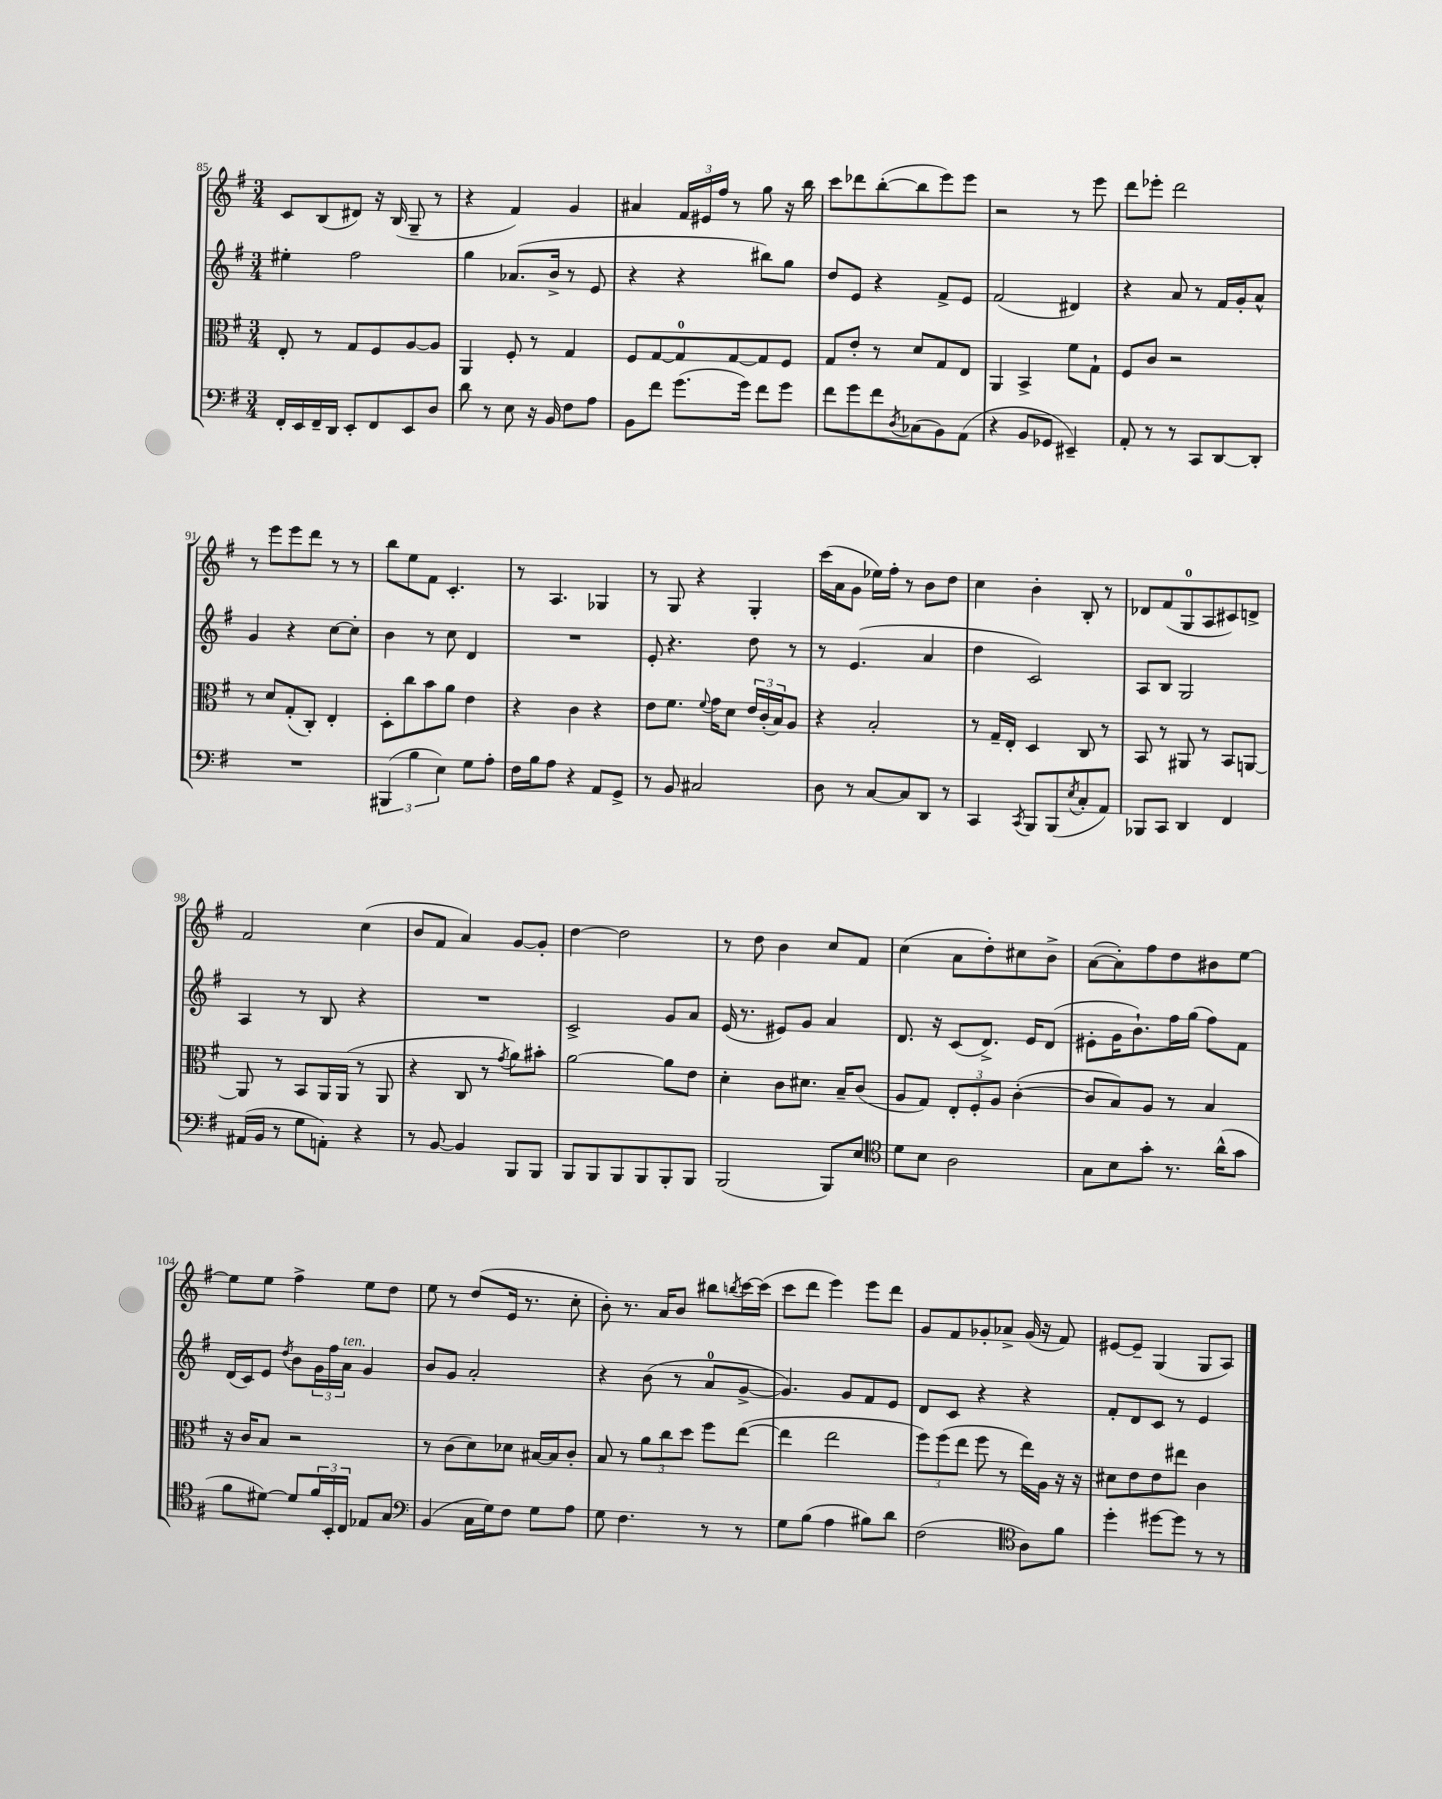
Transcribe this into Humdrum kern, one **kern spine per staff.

**kern	**kern	**kern	**kern
*staff4	*staff3	*staff2	*staff1
*clefF4	*clefC3	*clefG2	*clefG2
*k[f#]	*k[f#]	*k[f#]	*k[f#]
*M3/4	*M3/4	*M3/4	*M3/4
16FF#'/LL	8E'/	4ee#'\	8c/L
16EE/	.	.	.
16FF#~/	8r	.	(8B/
16DD/JJ	.	.	.
8EE'/L	8G/L	2ff#\	8d#/J)
8FF#/	8F#/	.	16r
.	.	.	(16B/
8EE/	[8A/	.	8G~/
8D/J	8A/]J	.	8r
=	=	=	=
8d\	4AA/	4gg\	4r
8r	.	.	.
8E\	8F#'/	(8.a-/L	4f#/)
16r	8r	.	.
16BB/	.	16b^/Jk	.
8F#\L	4G/	8r	4g/
8A\J	.	8e/	.
=	=	=	=
8BB\L	8F#/L	4r	4a#/
8f#\J	[8G/	.	.
(8.g\L	8G/]	4r	24f#/LL
.	.	.	24e#/
.	.	.	24ff#/JJ
.	[8G/	.	8r
16g\Jk)	.	.	.
8f#\L	8G/]	8bb#\L)	8gg\
8g\J	8F#/J	8gg\J	16r
.	.	.	16bb\
=	=	=	=
8f#\L	8G/L	8dd/L	8ccc\L
8g\	8e'/J	8e/J	8ddd-\
8f#\	8r	4r	([8bb'\
8qD/	.	.	.
(8C-\	8d/L	.	8bb\]
8BB\)	8G/	8f#^/L	8eee\)
(8AA\J	8E/J	8e/J	8eee\J
=	=	=	=
4r	4AA/	(2f#/	2r
8BB/L	4BB^/	.	.
8GG-/J	.	.	.
4EE#~/)	8f#\L	4d#/)	8r
.	8G`\J	.	8eee\
=	=	=	=
8AA'/	8F#/L	4r	8ddd\L
8r	8c/J	.	8eee-'\J
8r	2r	8a/	2ddd\
8CC/L	.	8r	.
[8DD/	.	16f#/LL	.
.	.	16g'/J	.
8DD'/]J	.	8a^^/J	.
=	=	=	=
2.r	8r	4g/	8r
.	8d/L	.	8eee\L
.	(8G'/	4r	8eee\
.	8C'/J)	.	8ddd\J
.	4E'/	[8cc\L	8r
.	.	8cc'\]J	8r
=	=	=	=
(6BBB#/	8D'\L	4b\	8bb\L
.	8cc\	.	8ee\
6B\	.	.	.
.	8b\	8r	8f#\J
6E\)	.	.	.
.	8a\J	8cc\	4.c'/
8G\L	4e\	4d/	.
8A'\J	.	.	.
=	=	=	=
16F#\LL	4r	2.r	8r
16B\J	.	.	.
8A\J	.	.	4.A/
4r	4c\	.	.
8AA/L	4r	.	4G-/
8GG^/J	.	.	.
=	=	=	=
8r	8e\L	8e'/	8r
8BB/	8.f#\J	4.r	8G/
2C#/	.	.	4r
.	8qqf#/	.	.
.	16g\LK	.	.
.	8d\J	.	.
.	24e/LL	8dd\	4G'/
.	(24c'/	.	.
.	24B/J)	.	.
.	8A/J	8r	.
=	=	=	=
8D\	4r	8r	(16ccc\LL
.	.	.	16a\J
8r	.	(4.e/	8g\J
[8C/L	2B'/	.	16ee-\LL)
.	.	.	16ff#'\JJ
8C/]	.	.	8r
8DD/J	.	4a/	8b\L
8r	.	.	8dd\J
=	=	=	=
4CC/	8r	4dd\	4cc\
.	16G~/LL	.	.
.	16E'/JJ	.	.
8qCC/	.	.	.
8BBB/L	4D/	2c/)	4b'\
(8BBB/	.	.	.
8qE/	.	.	.
8C'/	8C/	.	8B'/
8AA/J)	8r	.	8r
=	=	=	=
8BBB-/L	8BB/	8A/L	8d-/L
8CC/J	8r	8B/J	(8f#/
4DD/	8AA#/	2G/	8G/
.	8r	.	8A/
4FF#/	8BB/L	.	8c#/)
.	[8AA/J	.	8d^/J
=	=	=	=
(16AA#/LL	8AA/]	4A/	2f#/
16BB/JJ	.	.	.
8r	8r	.	.
8G\L	8BB/L	8r	.
8AA'\J)	16AA/L	8B/	.
.	(16AA/JJ	.	.
4r	8r	4r	(4cc\
.	8AA/	.	.
=	=	=	=
8r	4r	2.r	8b/L
[8BB/	.	.	8f#/J
4BB/]	8C/	.	4a/)
.	8r	.	.
.	8qg/	.	.
8BBB/L	8a\L)	.	[8g/L
8BBB/J	8b#'\J	.	8g'/]J
=	=	=	=
8BBB/L	[2a\	2c^/	[4dd\
8BBB/	.	.	.
8BBB/	.	.	2dd\]
8BBB/	.	.	.
8BBB'/	8a\]L	8g/L	.
8BBB/J	8e\J	8a/J	.
=	=	=	=
(2BBB/	4d'\	(16e/	8r
.	.	8.r	.
.	.	.	8dd\
.	8c\L	8e#/L)	4b\
.	8.d#\J	8g/J	.
8BBB/L)	.	4a/	8cc/L
.	16B~/LK	.	.
8E/J	(8c/J	.	8f#/J
=	=	=	=
*clefC4	*	*	*
8d\L	8A/L	8.d/	(4cc\
8B\J	8G/J)	.	.
.	.	16r	.
2A\	12E'/L	(8c/L	8a\L
.	12F#'/	.	.
.	.	8.d^/J)	8dd'\)
.	12A/J	.	.
.	([4c'\	.	8cc#\
.	.	16e/LK	.
.	.	(8d/J	8b^\J
=	=	=	=
8G\L	8c/]L	8e#'\L	([8a\L
8B\	8B/)	16g\K	8a'\])
.	.	8.b`\)	.
8g'\J	8A/J	.	8ff#\
8.r	8r	16ff#\L	8dd\
.	.	(16gg\JJ	.
.	4B/	8ff#\L)	8b#\
(16a^^\LK	.	.	.
8g\J	.	8f#\J	[8ee\J
=	=	=	=
8f#\L	16r	(16d/LL	8ee\]L
.	16c/LK	16c/J)	.
[8d#\J)	8B/J	8e/J	8ee\J
.	.	8qdd/	.
8d#/]L	2r	8b\L	4ff#^\
24f#/L	.	24g\L	.
24BB'/	.	24ff#\	.
24C/JJ	.	24a\JJ	.
8E-/L	.	4g/	8ee\L
8G/J	.	.	8dd\J
=	=	=	=
*clefF4	*	*	*
(4BB/	8r	8b/L	8ee\
.	(8c\L	8g/J	8r
16C\LL	8d\)	2a'/	(8dd/L
16G\J)	.	.	.
8F#\J	8d-\J	.	16e/Jk
.	.	.	8.r
8G\L	[16B#/LL	.	.
.	16B#/]J	.	.
8A\J	8c'/J	.	8cc'\
=	=	=	=
8G\	8B/	4r	8b'\)
4.F#\	8r	.	8.r
.	12a\L	(8b\	.
.	.	.	16a/LK
.	12cc\	.	.
.	.	8r	8b/J
.	12dd\J	.	.
8r	8ff#\L	8a/L	8bb#\L
.	.	.	8qbb/
8r	([8ee\J	[8g^/J	[16ccc\L
.	.	.	(16ccc\]JJ
=	=	=	=
8G\L	4ee\]	4.g/])	8ccc\L
(8B\J	.	.	8ddd\J
4A\	2ee\	.	4eee\)
.	.	8g/L	.
8B#\L)	.	8f#/	8eee\L
8d\J	.	8e/J	8ddd\J
=	=	=	=
(2F#\	12ff#\L)	8d/L	8g/L
.	(12ff#\	.	.
.	.	8c/J	8f#/
.	12ee\J	.	.
.	8ff#\	4r	8g-'/
.	8r	.	8a-^/J
*clefC4	*	*	*
8A\L)	16ee\LL)	4r	(16g-/
.	16A\JJ	.	16r
8f#\J	16r	.	8f#/)
.	16r	.	.
=	=	=	=
4dd'\	8d#\L	8f#'/L	[8e#/L
.	8e\	8d/	8e#~/]J
[8dd#\L	8e\	8c/J	(4G/
8dd#\]J	8ee#\J	8r	.
8r	4c\	4e/	8G/L
8r	.	.	8A/J)
==	==	==	==
*-	*-	*-	*-
